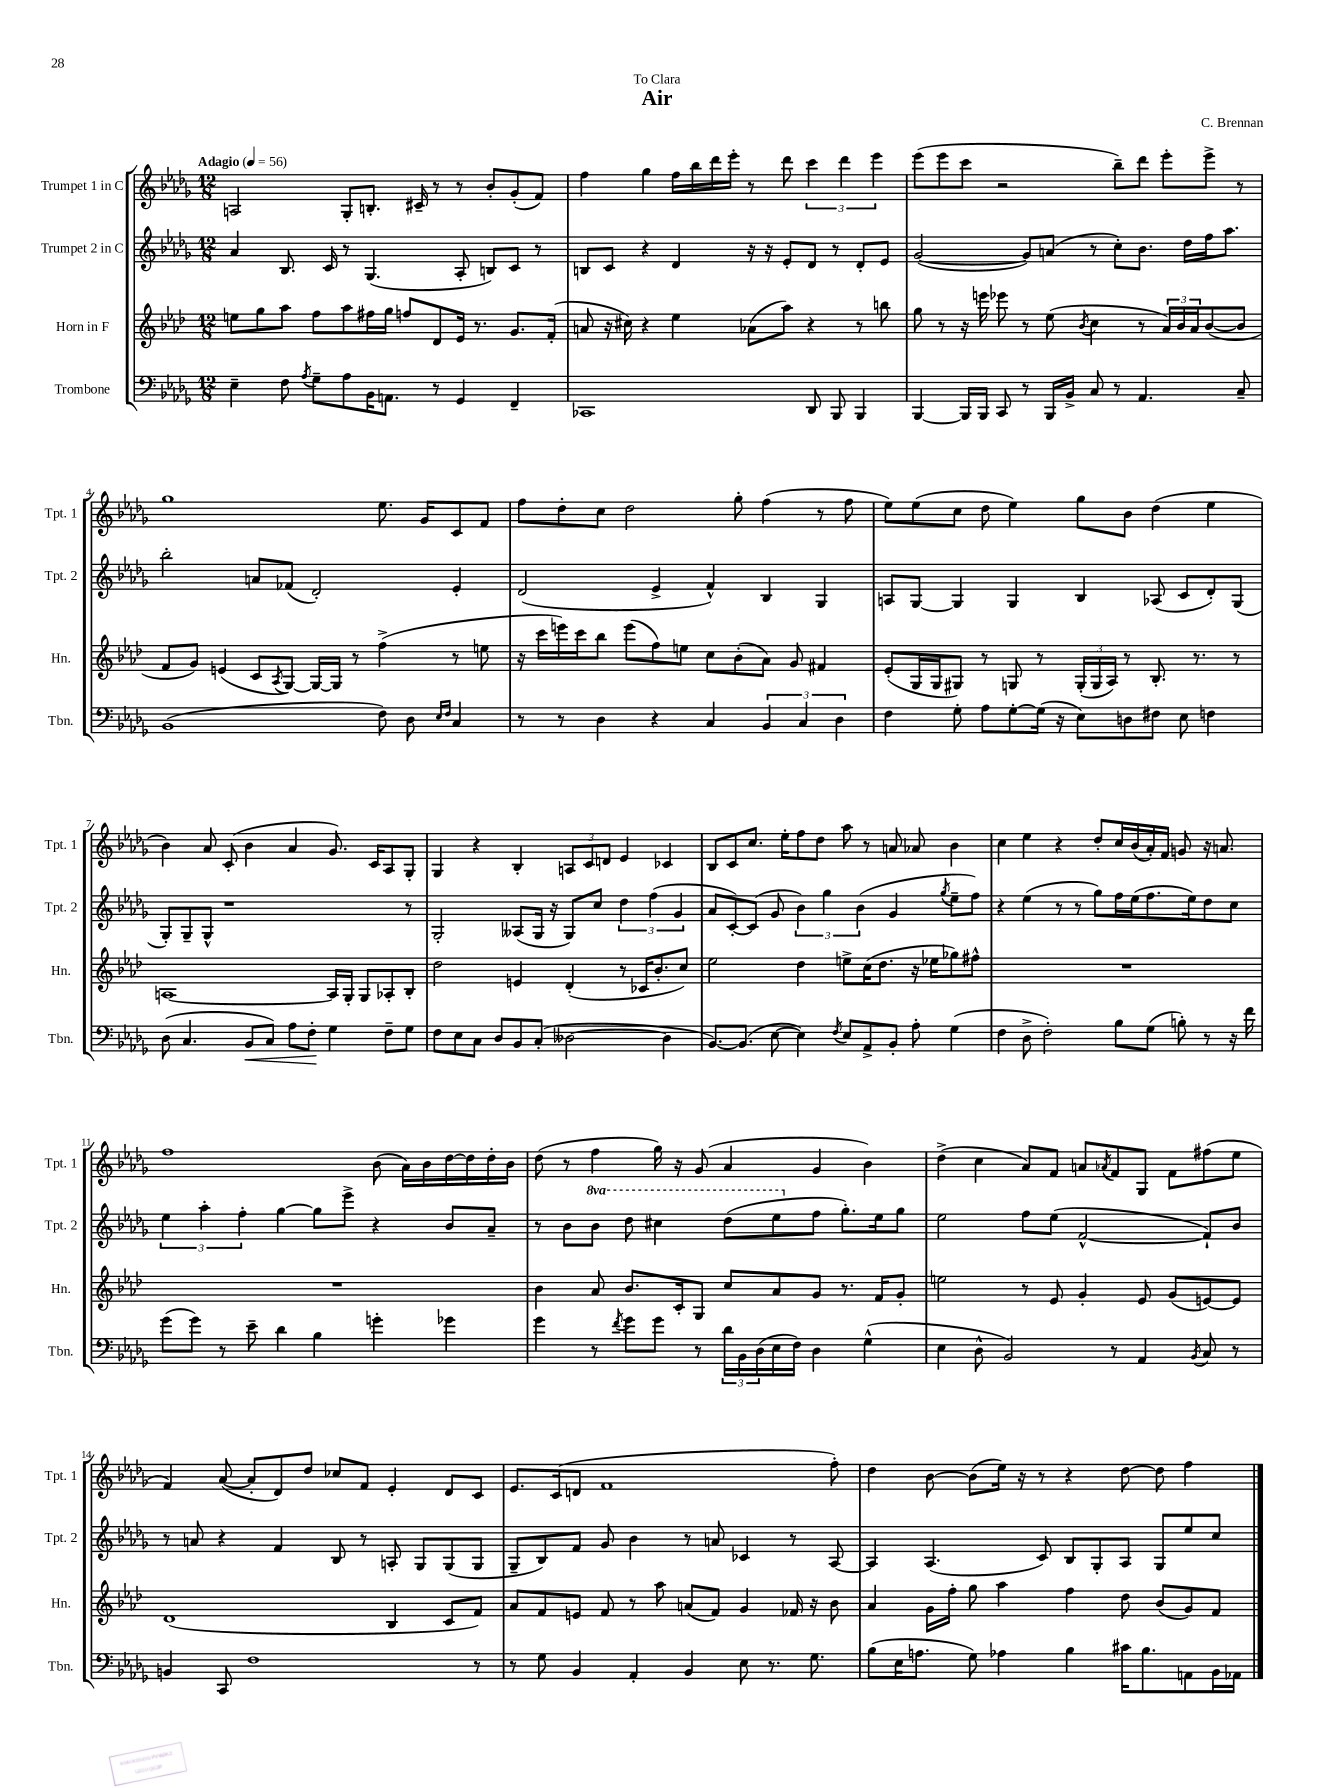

**kern	**kern	**kern	**kern
*staff4	*staff3	*staff2	*staff1
*clefF4	*clefG2	*clefG2	*clefG2
*k[b-e-a-d-g-]	*k[b-e-a-d-]	*k[b-e-a-d-g-]	*k[b-e-a-d-g-]
*M12/8	*M12/8	*M12/8	*M12/8
*MM56	*MM56	*MM56	*MM56
4E-~	8ee	4a-	2A
.	8gg	.	.
8F	8aa-	8.B-	.
8qA-	.	.	.
8G-~	8ff	.	.
.	.	16c	.
8A-	8aa-	8r	8G-'
16BB-	16ff#	(4.G-	8.B'
8.AA	16gg	.	.
.	8ff	.	.
.	.	.	16c#~
8r	8d-	.	8r
4GG-	16e-	8A-'	8r
.	8.r	.	.
.	.	8B)	8b-'
4FF~	8.g	8c	(8g-'
.	.	8r	8f)
.	(16f'	.	.
=	=	=	=
1CC-	8a	8B	4ff
.	16r	8c	.
.	16cc#)	.	.
.	4r	4r	4gg-
.	4ee-	4d-	16ff
.	.	.	16bb-
.	.	.	16ddd-
.	.	.	16eee-'
.	(8a-	16r	8r
.	.	16r	.
.	8aa-)	8e-'	8ddd-
8DD-	4r	8d-	6ccc
8BBB-	.	8r	.
.	.	.	6ddd-
4BBB-	8r	8d-'	.
.	.	.	6eee-
.	8bb	8e-	.
=	=	=	=
[4BBB-	8gg	([2g-	(8eee-
.	8r	.	8eee-
16BBB-]	16r	.	8ccc
16BBB-	16eee	.	.
8CC	8eee-	.	2r
8r	8r	8g-])	.
16BBB-	(8ee-	(8a	.
16BB-^	.	.	.
.	8qb-	.	.
8C	4cc	8r	.
8r	.	8cc')	8bb-~)
4.AA-	8r	8.b-	8ddd-
.	24a-)	.	8eee-'
.	24b-	.	.
.	.	16dd-	.
.	24a-	.	.
.	([8b-	16ff	8eee-^
.	.	8.aa-	.
8C~	8b-]	.	8r
=	=	=	=
(1BB-	8f	2bb-'	1gg-
.	8g)	.	.
.	(4e	.	.
.	8c	8a	.
.	8qA-	.	.
.	[8G)	(8f-	.
.	16G_	2d-')	.
.	16G]	.	.
.	8r	.	.
8F)	(4ff^	.	8.ee-
8D-	.	.	.
.	.	.	16g-
16qqE-	.	.	.
16qqF	.	.	.
4C	8r	4e-'	8c
.	8ee	.	8f
=	=	=	=
8r	16r	(2d-	8ff
.	16ccc	.	.
8r	16eee)	.	8dd-'
.	16ccc	.	.
4D-	8bb-	.	8cc
.	(8eee	.	2dd-
4r	8ff)	4e-^	.
.	8ee	.	.
4C	8cc	4f^^)	.
.	(8b-'	.	8gg-'
6BB-	8a-)	4B-	(4ff
.	8g	.	.
6C	.	.	.
.	4f#	4G-	8r
6D-	.	.	.
.	.	.	8ff
=	=	=	=
4F	(8e-'	8A	8ee-)
.	16G	[8G-	(8ee-
.	16G	.	.
8G-'	8G#)	4G-]	8cc
8A-	8r	.	8dd-
[8G-'	8G	4G-	4ee-)
(16G-]	8r	.	.
16r	.	.	.
8E-)	(24G'	4B-	8gg-
.	24G	.	.
.	24A-)	.	.
8D	8r	.	8b-
8F#	8.B-'	(8A-	(4dd-
8E-	.	8c	.
.	8.r	.	.
4F	.	8d-')	4ee-
.	8r	(8G-	.
=	=	=	=
(8D-	[1A	8G-')	4b-)
4.C	.	8G-~	.
.	.	8G-^^	8a-
.	.	1r	(8c'
8BB-	.	.	4b-
8C)	.	.	.
8A-	.	.	4a-
8F'	.	.	.
4G-	16A]	.	8.g-)
.	16G'	.	.
.	8G	.	.
.	.	.	16c
8F~	8A-'	.	8A-
8G-	8B-'	8r	8G-'
=	=	=	=
8F	2dd-	2G-'	4G-
8E-	.	.	.
8C	.	.	4r
8D-	.	.	.
8BB-	4e	(8A--	4B-'
(8C'	.	16G-	.
.	.	16r	.
[2D--	(4d-'	8G-)	12A
.	.	.	12c
.	.	8cc	.
.	.	.	12d
.	8r	6dd-	4e-
.	16c-	.	.
.	.	(6ff	.
.	8.b-'	.	.
4D--]	.	.	4c-
.	.	6g-	.
.	8cc)	.	.
=	=	=	=
[8.BB-)	2ee-	8a-	8B-
.	.	[8c')	8c
(8.BB-]	.	.	.
.	.	(8c]	8.cc
[8E-	.	8g-	.
.	.	.	16ee-'
4E-])	4dd-	6b-)	8ff
.	.	.	8dd-
.	.	6gg-	.
8qF	.	.	.
8E-	8ee^	.	8aa-
.	.	(6b-	.
8AA-^	(16cc	.	8r
.	8.dd-	.	.
8BB-'	.	4g-	8a
8A-'	16r	.	8a-
.	16ee-	.	.
.	.	8qgg-	.
(4G-	8gg-)	8ee-~	4b-
.	8ff#^^	8ff)	.
=	=	=	=
4F	1.r	4r	4cc
8D-^	.	(4ee-	4ee-
2F')	.	.	.
.	.	8r	4r
.	.	8r	.
.	.	8gg-)	8dd-'
8B-	.	16ff	16cc
.	.	(16ee-	(16b-
(8G-	.	8.ff	16a-')
.	.	.	16f
8B')	.	.	8g
.	.	16ee-)	.
8r	.	8dd-	16r
.	.	.	8.a
16r	.	8cc	.
16f	.	.	.
=	=	=	=
(8g-	1.r	6ee-	1ff
8g-)	.	.	.
.	.	6aa-'	.
8r	.	.	.
.	.	6ff'	.
8e-~	.	.	.
4d-	.	[4gg-	.
4B-	.	8gg-]	.
.	.	8eee-^	.
4g'	.	4r	(8b-
.	.	.	16a-)
.	.	.	16b-
4g-	.	8b-	[16dd-
.	.	.	16dd-]
.	.	8a-~	16dd-'
.	.	.	16b-
=	=	=	=
4g-	4b-	8r	(8dd-
.	.	8b-	8r
8r	8a-	8bb-	4ff
8qf	.	.	.
8g-	8.b-	8ddd-	.
8g-	.	4ccc#	16gg-)
.	16c'	.	16r
8r	8G	.	(8g-
24d-	8cc	(8ddd-	4a-
24BB-	.	.	.
(24D-	.	.	.
16E-	8a-	8eee-	.
16F)	.	.	.
4D-	8g	8ff	4g-
.	8.r	8.gg-')	.
(4G-^^	.	.	4b-)
.	16f	16ee-	.
.	8g'	8gg-	.
=	=	=	=
4E-	2ee	2ee-	(4dd-^
8D-^^	.	.	4cc
2BB-)	.	.	.
.	8r	8ff	8a-)
.	8e-	(8ee-	8f
.	4g'	[2f^^	8a
.	.	.	8qa-
8r	.	.	8f
4AA-	8e-	.	8G-
.	(8g	.	8f
8qBB-	.	.	.
8C	[8e)	8f`])	(8ff#
8r	8e]	8b-	8ee-
=	=	=	=
4BB	(1d-	8r	4f)
.	.	8a	.
8CC	.	4r	([8a-
1F	.	.	8a-']
.	.	4f	8d-)
.	.	.	8dd-
.	.	8B-	8cc-
.	.	8r	8f
.	4B-	8A'	4e-'
.	.	8G-	.
.	8c	(8G-	8d-
8r	8f)	8G-	8c
=	=	=	=
8r	8a-	8G-~	8.e-
8G-	8f	8B-)	.
.	.	.	(16c
4BB-	8e	8f	8d
.	8f	8g-	1f
4AA-'	8r	4b-	.
.	8aa-	.	.
4BB-	(8a	8r	.
.	8f)	8a	.
8E-	4g	4c-	.
8.r	.	.	.
.	16f-	8r	.
8.G-	16r	.	.
.	8b-	[8A-	8ff')
=	=	=	=
(8B-	4a-	4A-]	4dd-
16E-	.	.	.
8.A	.	.	.
.	16g	(4.A-	[8b-
.	16ff'	.	.
8G-)	8gg	.	(8b-]
4A-	4aa-	.	16ee-)
.	.	.	16r
.	.	8c)	8r
4B-	4ff	8B-	4r
.	.	8G-'	.
16c#	8dd-	8A-	[8dd-
8.B-	.	.	.
.	(8b-	8G-	8dd-]
8AA	8g)	8ee-	4ff
16BB-	8f	8cc	.
16AA-	.	.	.
==	==	==	==
*-	*-	*-	*-
